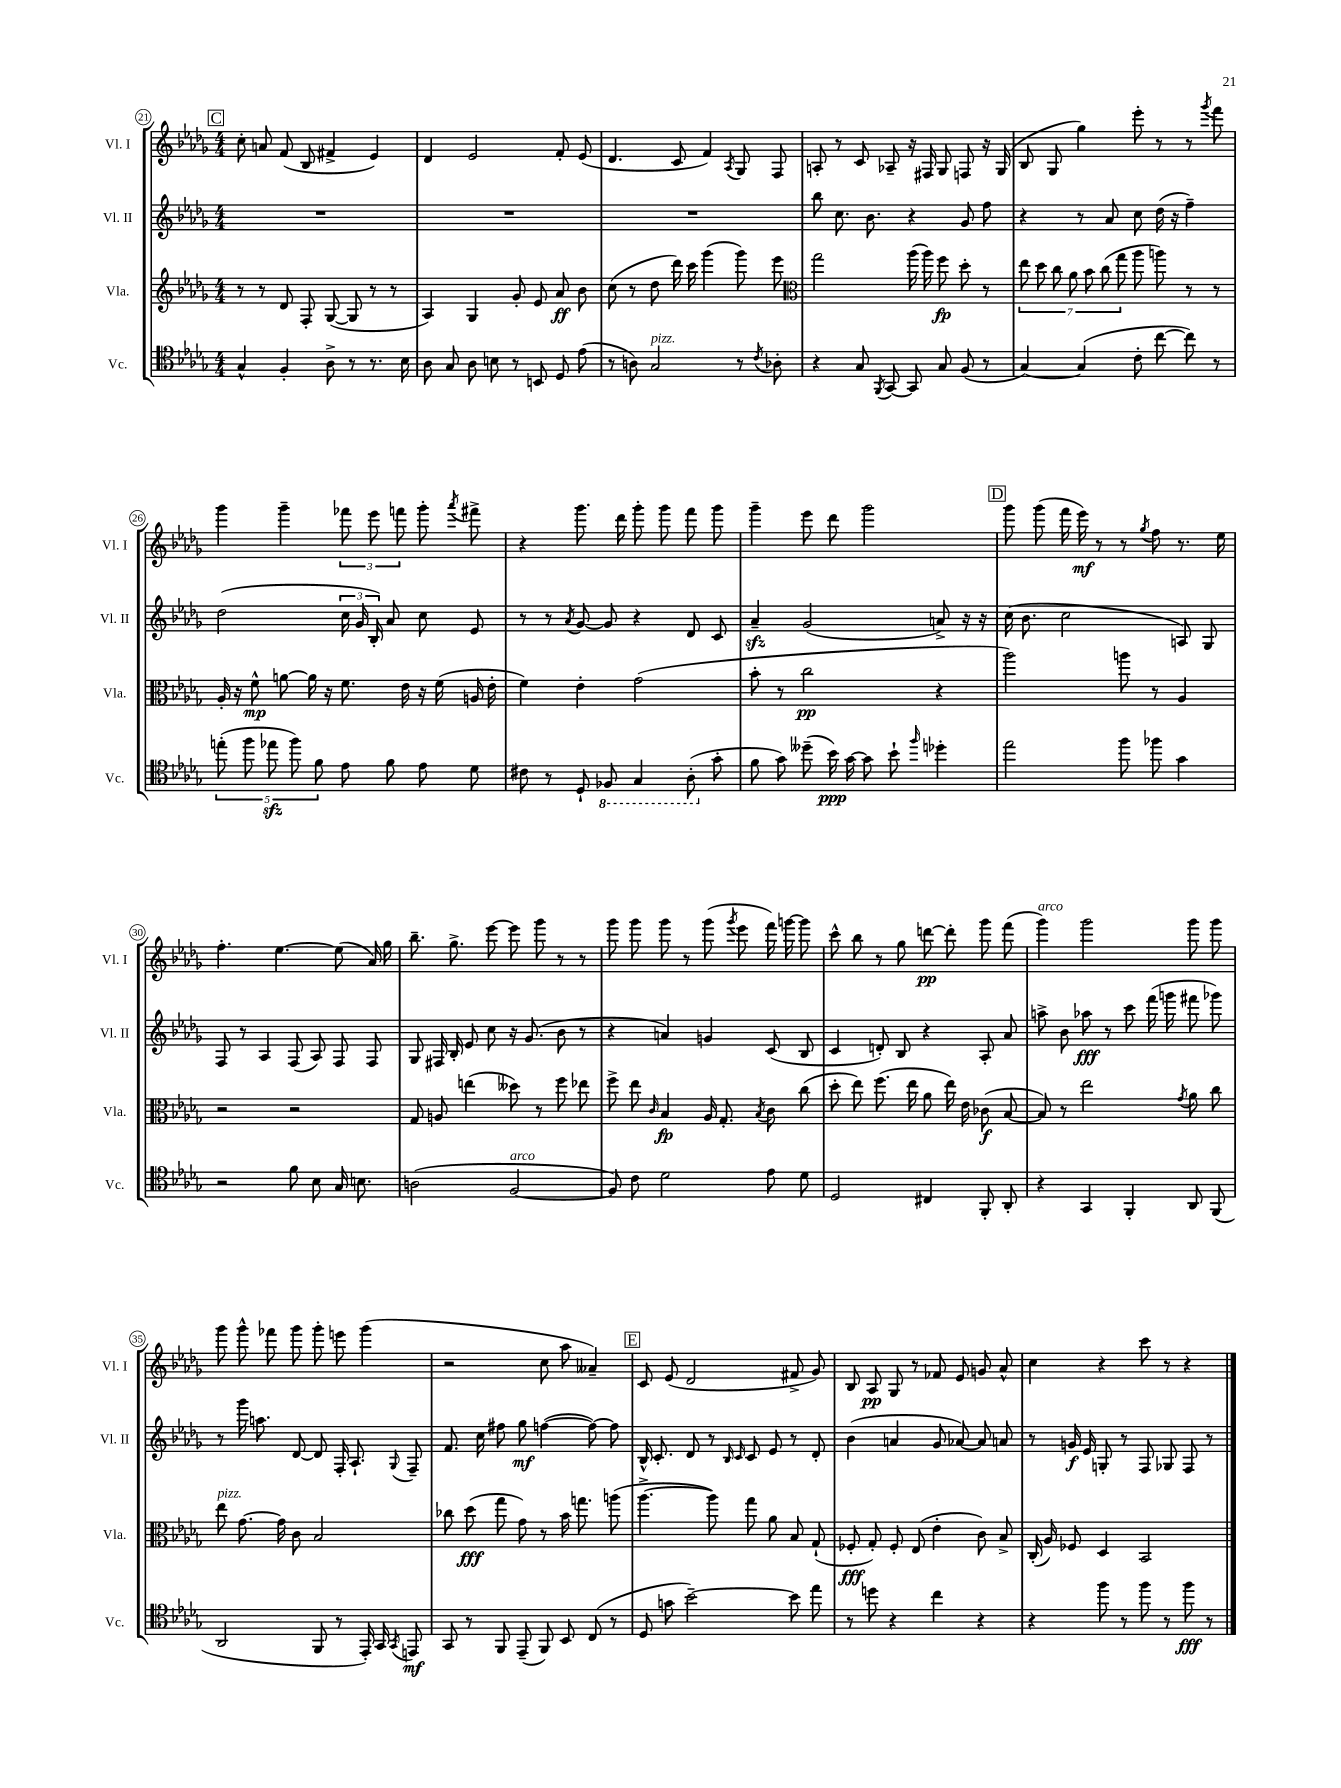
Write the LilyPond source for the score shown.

<<
\new StaffGroup <<
\new Staff = "s0" \with { instrumentName = "Vl. I" shortInstrumentName = "Vl. I" } {
    \clef treble \key des \major \numericTimeSignature \time 4/4
    \autoBeamOff \mark \markup { \box "C" } c''8-. a'8 f'8( bes8 fis'4-> ees'4) |
    des'4 ees'2 f'8-. ees'8( |
    des'4. c'8 f'4) \acciaccatura { aes8 } ges8 f8 |
    a8-. r8 c'8 aes8-- r16 fis16 ges8 f8 r16 ges16( |
    bes8 ges8 ges''4) ees'''8-. r8 r8 \acciaccatura { ges'''8 } f'''8 |
    ges'''4 ges'''4-- \tuplet 3/2 { fes'''8 ees'''8 f'''8 } ges'''8-. \acciaccatura { aes'''8 } fis'''8-> |
    r4 ges'''8. des'''16 ges'''8-. ges'''8 f'''8 ges'''8 |
    ges'''4-- ees'''8 des'''8 ges'''2 |
    \mark \markup { \box "D" } ges'''8 ges'''8( f'''16 ees'''16\mf) r8 r8 \acciaccatura { ges''8 } f''8 r8. ees''16 |
    f''4.-. ees''4.~ ees''8( aes'16) ges''16 |
    bes''8.-- ges''8.-> ees'''8~ ees'''8 ges'''8 r8 r8 |
    ges'''8 ges'''8 ges'''8 r8 ges'''8( \acciaccatura { ges'''8 } ees'''8 f'''16) g'''16~ g'''8 |
    c'''8-^ bes''8 r8 ges''8 d'''8~\pp d'''8-. ges'''8 f'''8( |
    ges'''4^\markup { \italic "arco" }) ges'''2 ges'''8 ges'''8 |
    ges'''8 ges'''8-^ fes'''8 ges'''8 ges'''8-. e'''8 ges'''4( |
    r2 c''8 aes''8 aeses'4--) |
    \mark \markup { \box "E" } c'8 ees'8( des'2 fis'8-> ges'8) |
    bes8 aes8\pp ges8 r8 fes'8 ees'8 g'8 aes'8-^ |
    c''4 r4 c'''8 r8 r4 \bar "|." |
}
\new Staff = "s1" \with { instrumentName = "Vl. II" shortInstrumentName = "Vl. II" } {
    \clef treble \key des \major \numericTimeSignature \time 4/4
    \autoBeamOff \mark \markup { \box "C" } R1 |
    R1 |
    R1 |
    bes''8 c''8. bes'8. r4 ges'8 f''8 |
    r4 r8 aes'8 c''8 des''16( r16 f''4--) |
    des''2( \tuplet 3/2 { c''16 ges'16 bes16-.) } aes'8 c''8 ees'8 |
    r8 r8 \acciaccatura { aes'8 } ges'8~ ges'8 r4 des'8 c'8 |
    aes'4--\sfz ges'2( a'8->) r16 r16 |
    \mark \markup { \box "D" } c''16( bes'8. c''2 a8) ges8 |
    f8 r8 aes4 f8( aes8) f8 f8 |
    ges8 fis16 bes16-. ees'8 c''8 r16 ges'8.( bes'8 r8 |
    r4 a'4) g'4 c'8( bes8 |
    c'4 d'8-.) bes8 r4 aes8-. aes'8 |
    a''8-> bes'8 aes''8\fff r8 c'''8 f'''16( g'''16 fis'''8 ges'''8) |
    r8 ges'''16 a''8. des'8~ des'8 f16-. aes8.-! \appoggiatura { ges8 } f8-- |
    f'8. c''16 fis''8 ges''8\mf f''4~( f''8~) f''8 |
    \mark \markup { \box "E" } bes16-^ c'8.-. des'8 r8 \grace { bes16 c'16 } c'8 ees'8 r8 des'8-. |
    bes'4( a'4 ges'8 aes'8~) aes'8 a'8 |
    r8 g'16\f ees'16 g8-. r8 f8 ges8 f8 r8 \bar "|." |
}
\new Staff = "s2" \with { instrumentName = "Vla." shortInstrumentName = "Vla." } {
    \clef treble \key des \major \numericTimeSignature \time 4/4
    \autoBeamOff \mark \markup { \box "C" } r8 r8 des'8 f8-. ges8~( ges8 r8 r8 |
    aes4) ges4 ges'8-. ees'8 aes'8\ff bes'8 |
    c''8( r8 des''8 des'''16) c'''16 ges'''4( ges'''8) ees'''8 |
    \clef alto ges''2 aes''16( aes''16) f''8\fp des''8-. r8 |
    \tuplet 7/4 { ees''8 des''8 c''8 aes'8 bes'8 c''8( ges''8 } aes''8 a''8) r8 r8 |
    aes16-. r16 f'8-^\mp a'8~ a'16 r16 f'8. ees'16 r16 f'16( a16 ees'16-. |
    f'4) ees'4-. ges'2( |
    bes'8-. r8 c''2\pp r4 |
    \mark \markup { \box "D" } aes''2) a''8 r8 aes4 |
    r2 r2 |
    ges8 a8 e''4( deses''8) r8 f''8 ees''8 |
    f''8-> ees''8 \grace { c'16 } bes4\fp aes16 ges8.-. \acciaccatura { bes8 } c'8 c''8( |
    des''8-. ees''8) f''8.( ees''16 aes'8 ees''16) ees'16 ces'8\f( bes8~ |
    bes8) r8 ees''2 \acciaccatura { ges'8 } aes'8 c''8 |
    ees''8^\markup { \italic "pizz." } ges'8.~ ges'16 c'8 bes2 |
    ces''8 des''8\fff( ges''8 ges'8) r8 bes'16 g''8. a''8( |
    \mark \markup { \box "E" } aes''4.~-> aes''8) ges''8 aes'8 bes8 ges8-!( |
    fes8-.\fff ges8-.) fes8-. ees8( ees'4-. c'8) bes8-> |
    c16-.( aes16) fes8 des4 bes,2 \bar "|." |
}
\new Staff = "s3" \with { instrumentName = "Vc." shortInstrumentName = "Vc." } {
    \clef tenor \key des \major \numericTimeSignature \time 4/4
    \autoBeamOff \mark \markup { \box "C" } ges4-^ f4-. aes8-> r8 r8. bes16 |
    aes8 ges8 aes8 b8 r8 b,8 des8 ees'8( |
    r8 a8) ges2^\markup { \italic "pizz." } r8 \acciaccatura { c'8 } aes8-. |
    r4 ges8 \acciaccatura { f,8 } ges,8~ ges,8 ges8 f8( r8 |
    ges4~) ges4( c'8-. c''8~ c''8) r8 |
    \tuplet 5/4 { e''8-.( f''8 ees''8\sfz f''8) f'8 } ees'8 f'8 ees'8 des'8 |
    cis'8 r8 des8-! \ottava #-1 fes,8 ges,4 aes,8-.( \ottava #0 ges'8-. |
    f'8 ges'8) deses''8--( bes'16\ppp) ges'16~ ges'8 bes'8-! \grace { f''16 } des''4-. |
    \mark \markup { \box "D" } ees''2 f''8 fes''8 ges'4 |
    r2 f'8 bes8 ges16 b8. |
    a2( f2~^\markup { \italic "arco" } |
    f8) c'8 des'2 ees'8 des'8 |
    des2 cis4 f,8-. aes,8-. |
    r4 ges,4 f,4-. aes,8 f,8( |
    aes,2 f,8 r8 ees,16-.) ges,16 \acciaccatura { ges,8 } e,8\mf |
    ges,8 r8 f,8 ees,8--( f,8) bes,8 c8( r8 |
    \mark \markup { \box "E" } des8 g'8 bes'2~--) bes'8 ees''8 |
    r8 d''8 r4 c''4 r4 |
    r4 f''8 r8 f''8 r8 f''8\fff r8 \bar "|." |
}
>>
>>
\layout { \context { \Score currentBarNumber = #21 \override BarNumber.stencil = #(make-stencil-circler 0.1 0.3 ly:text-interface::print) } }
